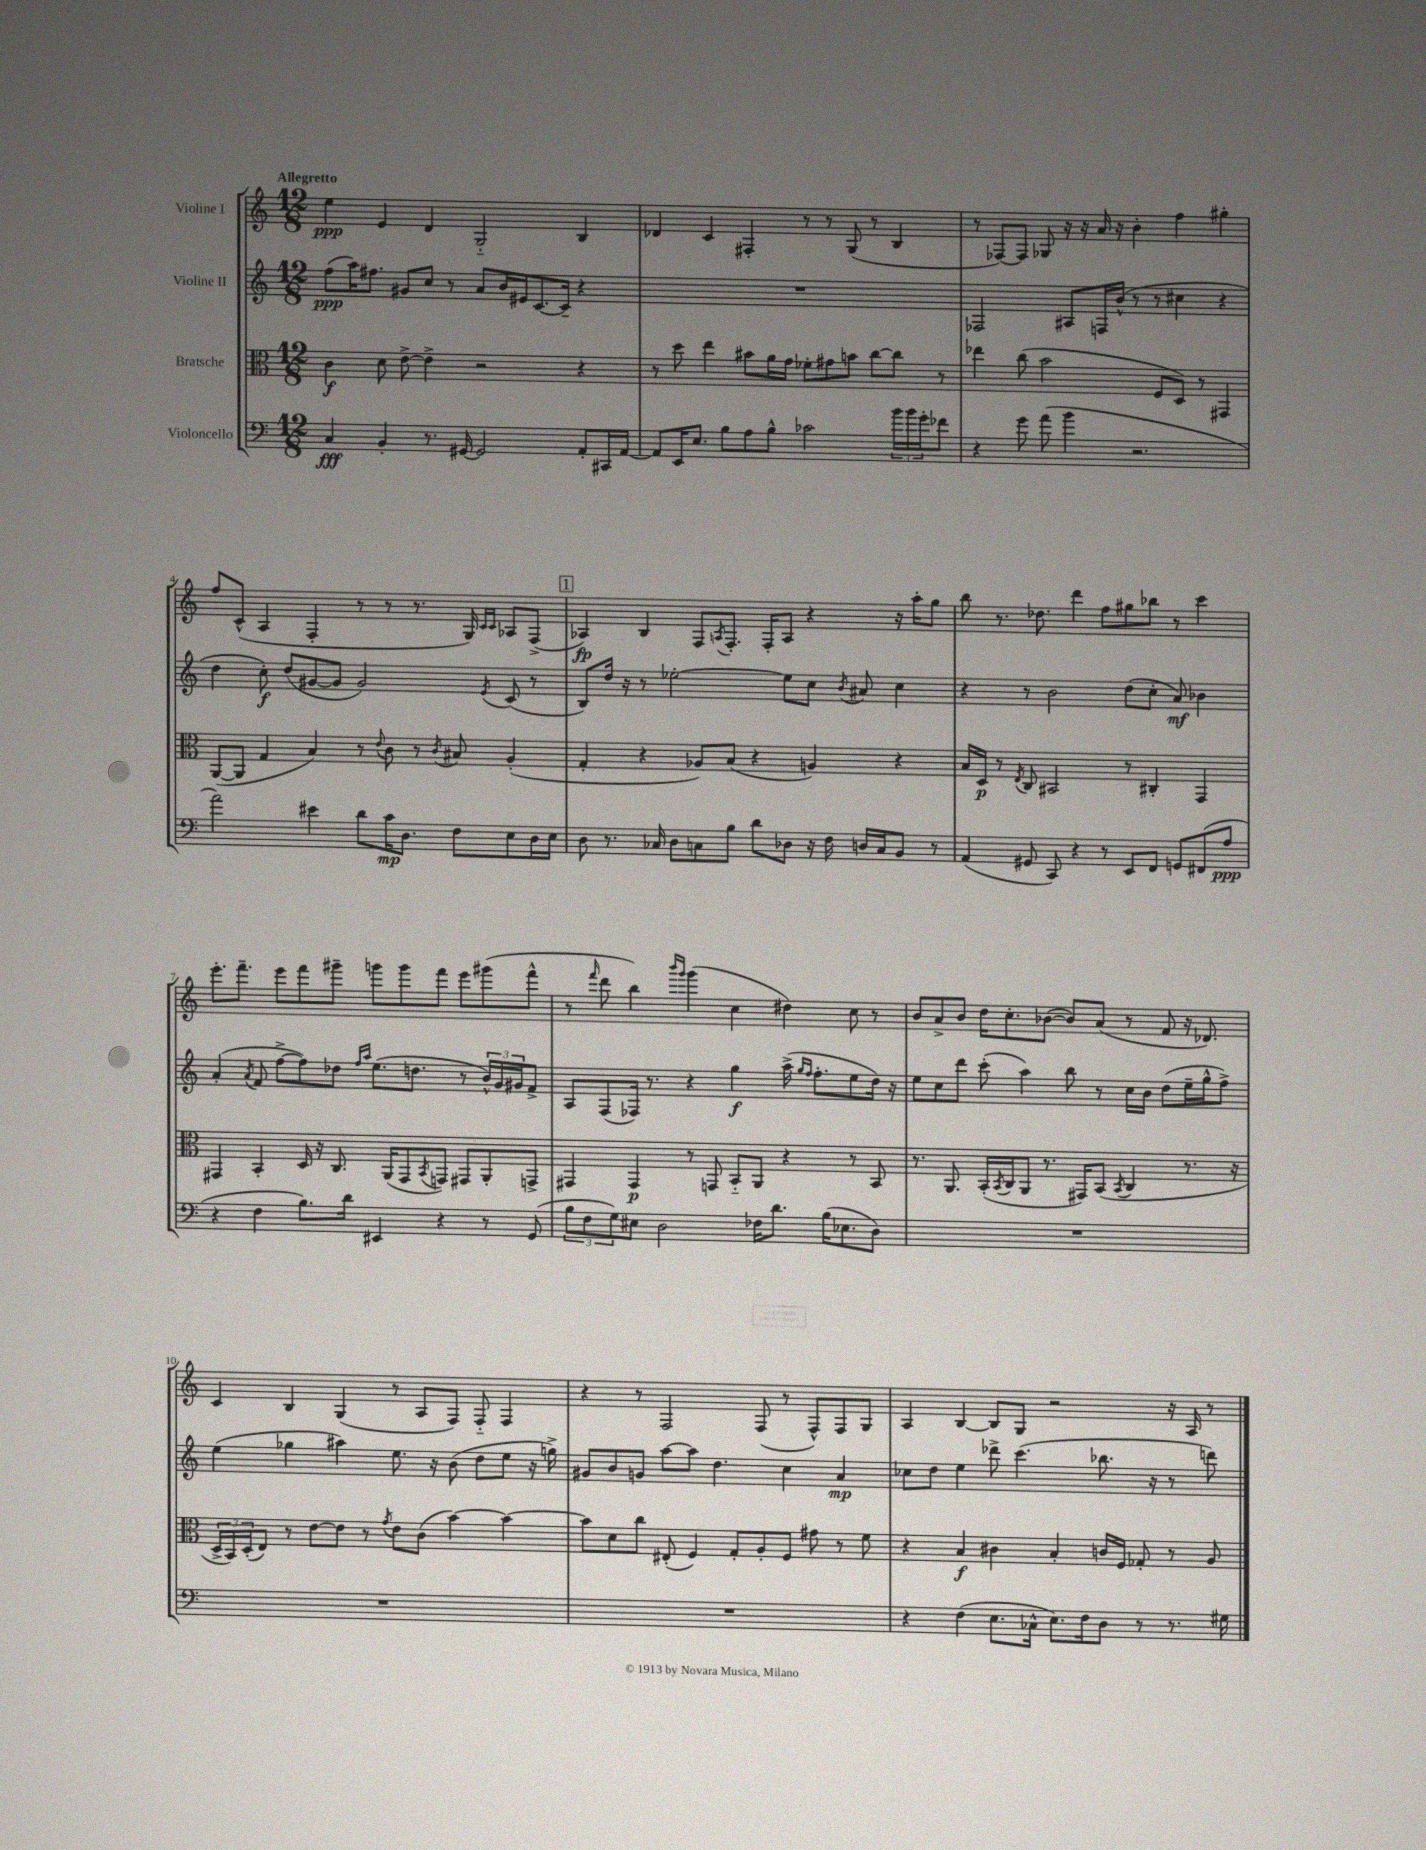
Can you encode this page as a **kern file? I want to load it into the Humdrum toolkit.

**kern	**kern	**kern	**kern
*staff4	*staff3	*staff2	*staff1
*clefF4	*clefC3	*clefG2	*clefG2
*k[]	*k[]	*k[]	*k[]
*M12/8	*M12/8	*M12/8	*M12/8
4C	4c	(8ff	4ee
.	.	16aa)	.
.	.	8.ff#	.
4BB'	8d	.	4e
.	[8e^	8g#	.
8.r	4e^]	8cc	4d
.	.	8r	.
[16GG#	.	.	.
2GG#]	2r	8a	2G'~
.	.	16b	.
.	.	16e#	.
.	.	[8.c	.
.	.	16c~]	.
8AA'	4r	4r	4B
16CC#	.	.	.
[16AA	.	.	.
=	=	=	=
8AA]	8r	1.r	4d-
16EE	8dd	.	.
8.E	.	.	.
.	4ee	.	4c
8B	.	.	.
8A	8b#	.	4F#'
8B^^	16a	.	.
.	16g	.	.
2c-	8f-'	.	8r
.	8g#	.	8r
.	8b	.	(8G
.	[8cc	.	8r
24b	8cc]	.	4B
24b	.	.	.
24g'	.	.	.
8f-	8r	.	.
=	=	=	=
4r	4ee-	2F-	8r
.	.	.	[8F-)
8g	(8cc	.	8F-]
(8a	2b	.	8G-
4b	.	8A#	16r
.	.	.	16r
.	.	16F	16a
.	.	(16b^^	16r
2.r	.	8r	4b'
.	8F	8r	.
.	8D)	4cc#	4ff
.	8r	.	.
.	4GG#	4r	4gg#'
=	=	=	=
2a)	([8AA	4dd	8ff
.	8AA]	.	(8c^^
.	4G	8cc')	4A
.	.	(8dd	.
4e#	4B)	[8g#	4F'
.	.	8g#]	.
8d	8r	2g#)	8r
.	8qqe	.	.
16c	8c	.	8r
8.D	.	.	.
.	8r	.	8.r
.	8qc	.	.
8F	8B#	.	.
.	.	.	16G)
.	.	.	16qqc
.	.	8qe	16qqc
8E	(4A'	(8c	8A-
16D	.	8r	(8F^
16E	.	.	.
=	=	=	=
8D	4G'	8B)	4A-)
8.r	.	16dd	.
.	.	16r	.
.	4r	8r	4B
16C-	.	.	.
8D	.	[2ee-'	.
8C	8A-)	.	8F
.	.	.	8qA
8B	(8B	.	8.F'
8d	4r	.	.
.	.	.	16F'
8D-	.	8ee-]	8A
16r	4A)	8cc	4r
16F	.	.	.
.	.	8qb	.
16D	.	8a#	.
16C	.	.	.
8BB	4r	4cc	16r
.	.	.	16aa'
8r	.	.	8gg
=	=	=	=
(4AA	16B	4r	8bb
.	16D	.	.
.	8r	.	8.r
.	8qE	.	.
8GG#	8C	8r	.
.	.	.	8.dd-
8CC)	2BB#	2b	.
4r	.	.	4ddd
8r	.	.	8ff
8EE	8r	(8dd	8gg#
8FF	4C#'	8cc'	8bb-
8GG	.	8a)	8r
(8FF#	4GG	4b-	4ccc
8A	.	.	.
=	=	=	=
4r	4GG#	(4a'	8.eee'
.	.	.	8.fff~
.	.	8qa	.
4F	4BB'	8f	.
.	.	[8ff^	8eee
8.B)	16D	8ff])	8fff
.	16r	.	.
.	8.C	8dd-	8ggg#~
16d	.	.	.
.	.	16qqff	.
.	.	16qqaa	.
4EE#	.	(8.ee	8ggg
.	(16AA	.	.
.	8GG#	.	8ggg
.	.	8.dd	.
.	8qBB	.	.
4r	8GG)	.	8fff
.	8GG#	8r	8eee
8r	8AA'	24b^^)	(8ggg#
.	.	24g	.
.	.	24g#	.
(8GG	8GG^	8f^	8fff^^
=	=	=	=
12B	4GG#	8A	8r
12F	.	.	.
.	.	.	16qqfff
.	.	(8F	8ddd
12G)	.	.	.
8E#	4GG#	16F-)	4bb)
.	.	8.r	.
2D	.	.	.
.	.	.	16qqbbb
.	.	.	16qqggg
.	8r	4r	(4ggg
.	8GG	.	.
.	8BB'~	4gg	4cc
16F-	8AA	.	.
8.d	.	.	.
.	4r	(16aa^	4dd#)
.	.	16qqgg	.
.	.	16qqff	.
.	.	8.ff'	.
(16B	.	.	.
8.E-	.	.	.
.	8r	8ee	8cc
8D)	8BB	16dd)	8r
.	.	16r	.
=	=	=	=
1.r	8.r	8ee	8b
.	.	8cc	8a^
.	8.AA	.	.
.	.	8ddd	8b
.	(16BB'	(8ccc'	16dd
.	8qBB	.	.
.	16C	.	8.cc'
.	8AA	4aa)	.
.	8.r	.	([8b-
.	.	8bb	8b-])
.	16GG#)	.	.
.	(8BB	8r	(8a
.	8qBB	.	.
.	4C	16cc	8r
.	.	16b	.
.	.	(8dd	8f
.	8.r	16ee~	16r
.	.	16gg^^	8.d-)
.	.	8ff^)	.
.	16r	.	.
=	=	=	=
1.r	24D^	(4ee	4c
.	24BB)	.	.
.	(24D'	.	.
.	8E)	.	.
.	8r	4gg-	4B
.	[8e	.	.
.	8e]	4aa#)	(4G
.	8r	.	.
.	8qg	.	.
.	8e	8.ee	8r
.	(8c	.	8A
.	.	16r	.
.	[4b)	(8b	8F)
.	.	8dd	8F'~
.	4b_	8ee	4F
.	.	16r	.
.	.	16gg^)	.
=	=	=	=
1.r	8b]	8g#	4r
.	8d	8b	.
.	8cc	8g	8r
.	(8E#'	[8aa	2F
.	4F)	8aa]	.
.	.	4.dd	.
.	8G'	.	.
.	8A'	.	(8F
.	8F	4cc	8r
.	8g#	.	8F^^)
.	8r	4a	8F
.	8f	.	8G
=	=	=	=
4r	4r	8cc-	4A
.	.	8dd	.
(4F	4B	4ee	[4B
8.E	4c#	8ddd-^	8B]
.	.	(4.ccc	8G
16C-^^	.	.	.
8.E)	4B'	.	2r
16F	.	.	.
8D	16c	8.bb-	.
.	16F	.	.
8r	8G-'	.	.
.	.	16r	.
8.r	8r	8r	16r
.	.	.	16A
.	8A	8ddd)	8r
16G#	.	.	.
==	==	==	==
*-	*-	*-	*-
